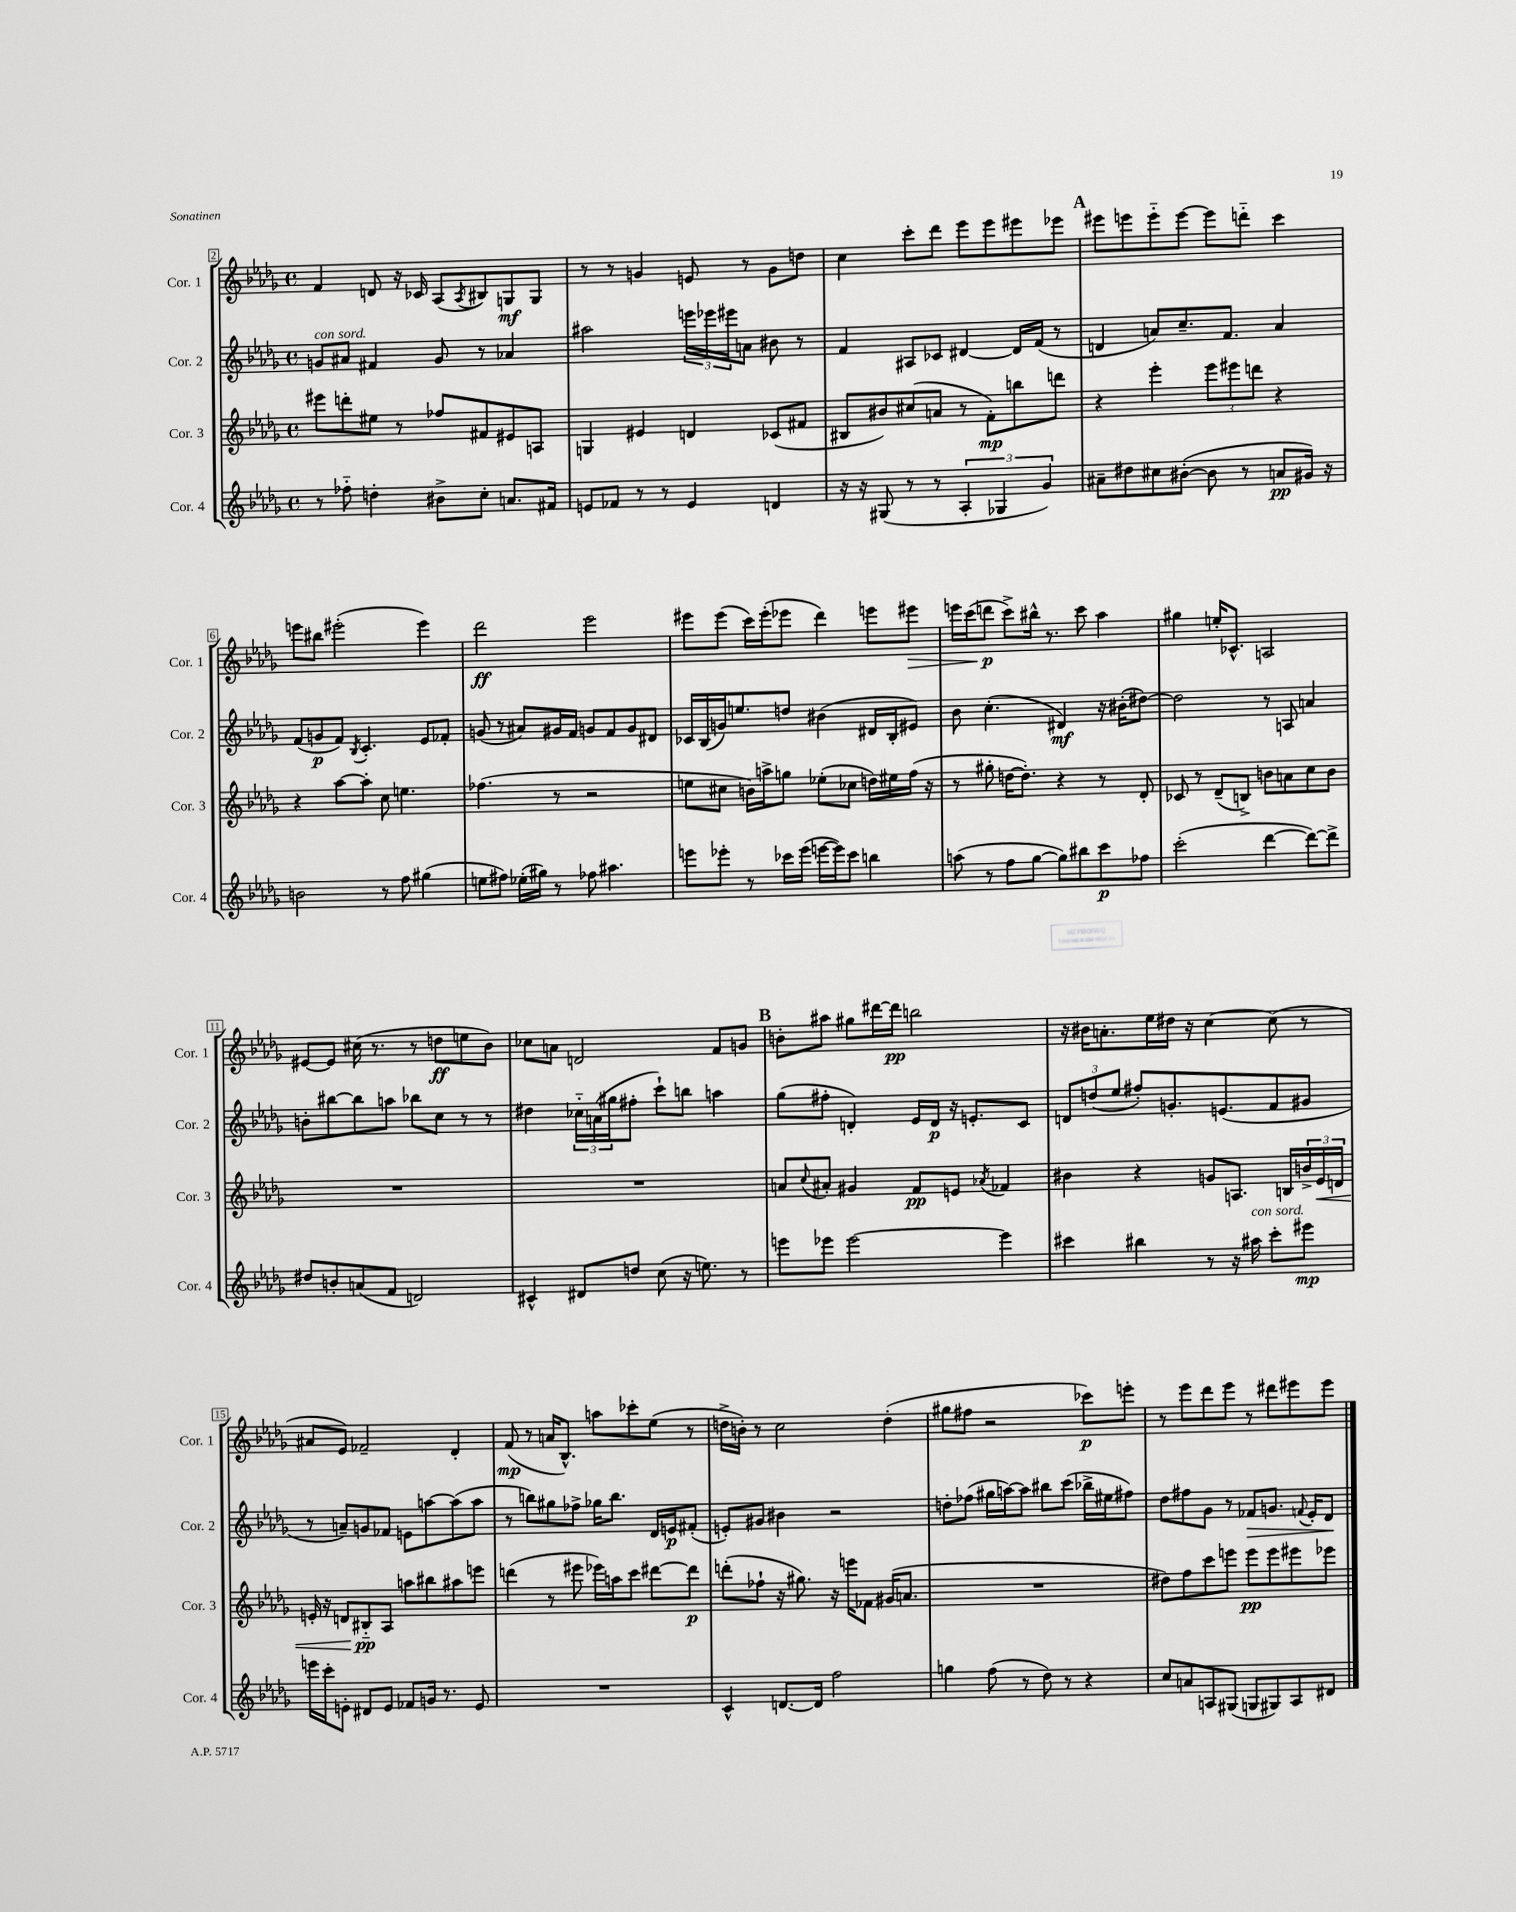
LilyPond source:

<<
\new StaffGroup <<
\new Staff = "s0" \with { instrumentName = "Cor. 1" shortInstrumentName = "Cor. 1" } {
    \clef treble \key des \major \defaultTimeSignature \time 4/4
    f'4 d'8 r16 ces'16 aes8( \acciaccatura { aes8 } bis8) g8\mf g8 |
    r8 r8 g'4 e'8 r8 g'8 d''8 |
    c''4 c'''8-. des'''8 ees'''8 ees'''8 eis'''8 ees'''8 |
    \mark \markup { \bold "A" } eis'''8 e'''8 e'''8-_ e'''8~ e'''8 d'''8-_ c'''4 |
    e'''8 bis''8 eis'''2-.( eis'''4) |
    des'''2\ff ees'''2 |
    eis'''8 eis'''8( c'''16) eis'''16-.( ees'''8 des'''4) e'''8 eis'''8\> |
    e'''16 c'''16( d'''8\p\! c'''8->) bis''16-^ r8. c'''8 aes''4 |
    gis''4 e''16-. ces'8.-^ a2 |
    eis'8~ eis'8 cis''16( r8. r8 d''8\ff e''8 bes'8) |
    ces''8 a'8 d'2 f'8 g'8 |
    \mark \markup { \bold "B" } b'8-. ais''8 gis''8 dis'''16~ dis'''16\pp b''2 |
    r16 bis'16 a'8.-. ees''16 dis''16 r16 c''4~ c''8( r8 |
    ais'8 ees'8) fes'2-- des'4-. |
    f'8\mp( r8 a'16 bes8.-^) a''8 ces'''8-. ees''8( r8 |
    d''16-> b'16-.) r8 c''2 d''4-.( |
    gis''8 fis''8 r2 ces'''8\p) e'''8-. |
    r8 ees'''8 des'''8 ees'''8 r8 dis'''8 eis'''8 eis'''8 \bar "|." |
}
\new Staff = "s1" \with { instrumentName = "Cor. 2" shortInstrumentName = "Cor. 2" } {
    \clef treble \key des \major \defaultTimeSignature \time 4/4
    g'8^\markup { \italic "con sord." } ais'8 fis'4 g'8 r8 aes'4 |
    ais''2 \tuplet 3/2 { e'''16 ees'''16 eis'''16 } a'8 bis'8 r8 |
    f'4 ais8 ces'8 dis'4~ dis'16 f'16( r8 |
    \mark \markup { \bold "A" } d'4 a'8) c''8.-- f'8. a'4 |
    f'8( g'8\p f'8) \acciaccatura { bes8 } c'4.-. ees'8 fes'8-. |
    g'8( r8 ais'8) gis'16 f'16 g'8 f'8 g'8 dis'8 |
    ces'16 bes16( g'16) e''8. d''8 bis'4( dis'16 bes16-. eis'8) |
    bes'8 c''4.-.( dis'4\mf) r16 bis'16-.( dis''8~) |
    dis''2 r8 a8 a'4 |
    b'8-. bis''8~ bis''8 a''8 bes''8 c''8 r8 r8 |
    dis''4 \tuplet 3/2 { ces''16-_ a'16( gis''16 } fis''8-. c'''8-!) b''8 a''4 |
    \mark \markup { \bold "B" } ges''8( fis''8-. d'4-.) ees'16 d'16\p r16 e'8.-. c'8 |
    \tuplet 3/2 { d'8 d''8( ees''8 } fis''8-.) g'8.-. e'8.( f'8 gis'8 |
    r8 a'8--) g'8 fes'8 e'8 a''8~ a''8( a''8 |
    r8 b''8) gis''8 fes''8-> ges''16 b''8. des'16 e'16\p fis'8-.( |
    e'8-.) gis'8 bis'4 r2 |
    d''8-. fes''8( gis''16 a''16~) a''8 bis''8 c'''8( bes''16-> eis''16 fis''8) |
    des''8 fis''8 ges'8 r8 fes'8\> g'8. \appoggiatura { f'8 } ees'16-. des'8\! \bar "|." |
}
\new Staff = "s2" \with { instrumentName = "Cor. 3" shortInstrumentName = "Cor. 3" } {
    \clef treble \key des \major \defaultTimeSignature \time 4/4
    eis'''8 d'''8-. eis''8 r8 fes''8 fis'8 eis'8 a8 |
    g4 eis'4 d'4 ces'8( fis'8 |
    bis8 bis'8) cis''8( a'8 r8 f'8-.\mp) b''8 d'''8 |
    \mark \markup { \bold "A" } r4 ees'''4-. \tuplet 3/2 { ees'''8 eis'''8 d'''8 } r4 |
    r4 aes''8~ aes''8-. c''8 e''4. |
    fes''4.( r8 r2 |
    e''8 cis''8 b'16) a''16-> g''8 ees''8-.( ces''8 d''16) eis''16 f''16( r16 |
    r8 gis''8-. d''16~ d''8.-.) r4 r8 des'8-. |
    ces'8 r8 des'8--( b8->) b'8 a'8 c''8 b'8 |
    R1 |
    R1 |
    \mark \markup { \bold "B" } a'8 \appoggiatura { c''8 } ais'8-. gis'4 f'8\pp e'8 \acciaccatura { aes'8 } fes'4 |
    bis'4 r4 g'8 a8. b16 \tuplet 3/2 { b'16-> ees'16\< d'16 } |
    e'16-. r16 d'8 bis8-_\pp\! aes8 a''8 bis''8 ais''8 e'''8 |
    d'''4( r8 eis'''8 ees'''16) a''16 c'''8 dis'''8~ dis'''8\p |
    d'''8-.( fes''8-! r16 gis''8.) r16 e'''16 fes'8 gis'16( a'8. |
    R1 |
    dis''8) f''8 c'''8 e'''8 e'''8\pp e'''8 eis'''8 ees'''8 \bar "|." |
}
\new Staff = "s3" \with { instrumentName = "Cor. 4" shortInstrumentName = "Cor. 4" } {
    \clef treble \key des \major \defaultTimeSignature \time 4/4
    r8 fes''8-_ d''4-. bis'8-> c''8-. a'8. fis'16 |
    e'8 fes'8 r8 r8 e'4 d'4 |
    r16 r16 gis8( r8 r8 \tuplet 3/2 { aes4-. ges4 ges'4) } |
    \mark \markup { \bold "A" } ais'8-- dis''8 cis''8 bis'8~-.( bis'8 r8 a'8\pp gis'16) r16 |
    b'2 r8 f''8 gis''4( |
    e''8 fis''8) ees''16-.( gis''16) r8 fes''8 ais''4. |
    e'''8 ees'''8-. r8 ces'''16 ees'''16( e'''16~ e'''16) ces'''8 b''4 |
    a''8( r8 f''8 ges''8~ ges''8) bis''8 c'''8\p fes''8 |
    c'''2-.( des'''4~ des'''8~) des'''8-> |
    dis''8 b'8-. a'8( f'8 d'2) |
    cis'4-^ dis'8 d''8 c''8( r16 e''8.) r8 |
    \mark \markup { \bold "B" } e'''8 ees'''8 ees'''2~ ees'''4 |
    cis'''4 bis''4 r8 r16 ais''16^\markup { \italic "con sord." } cis'''8-. eis'''8\mp |
    e'''16 c'''16-. e'8-. dis'8 e'8 fes'8 g'16 r8. e'8 |
    R1 |
    c'4-^ d'8.~ d'16 f''2 |
    g''4 f''8( r8 des''8) r8 r4 |
    c''8 a'8 a8 gis8( g8 gis8) a8 dis'8 \bar "|." |
}
>>
>>
\layout { \context { \Score currentBarNumber = #2 \override BarNumber.stencil = #(make-stencil-boxer 0.1 0.3 ly:text-interface::print) } }
